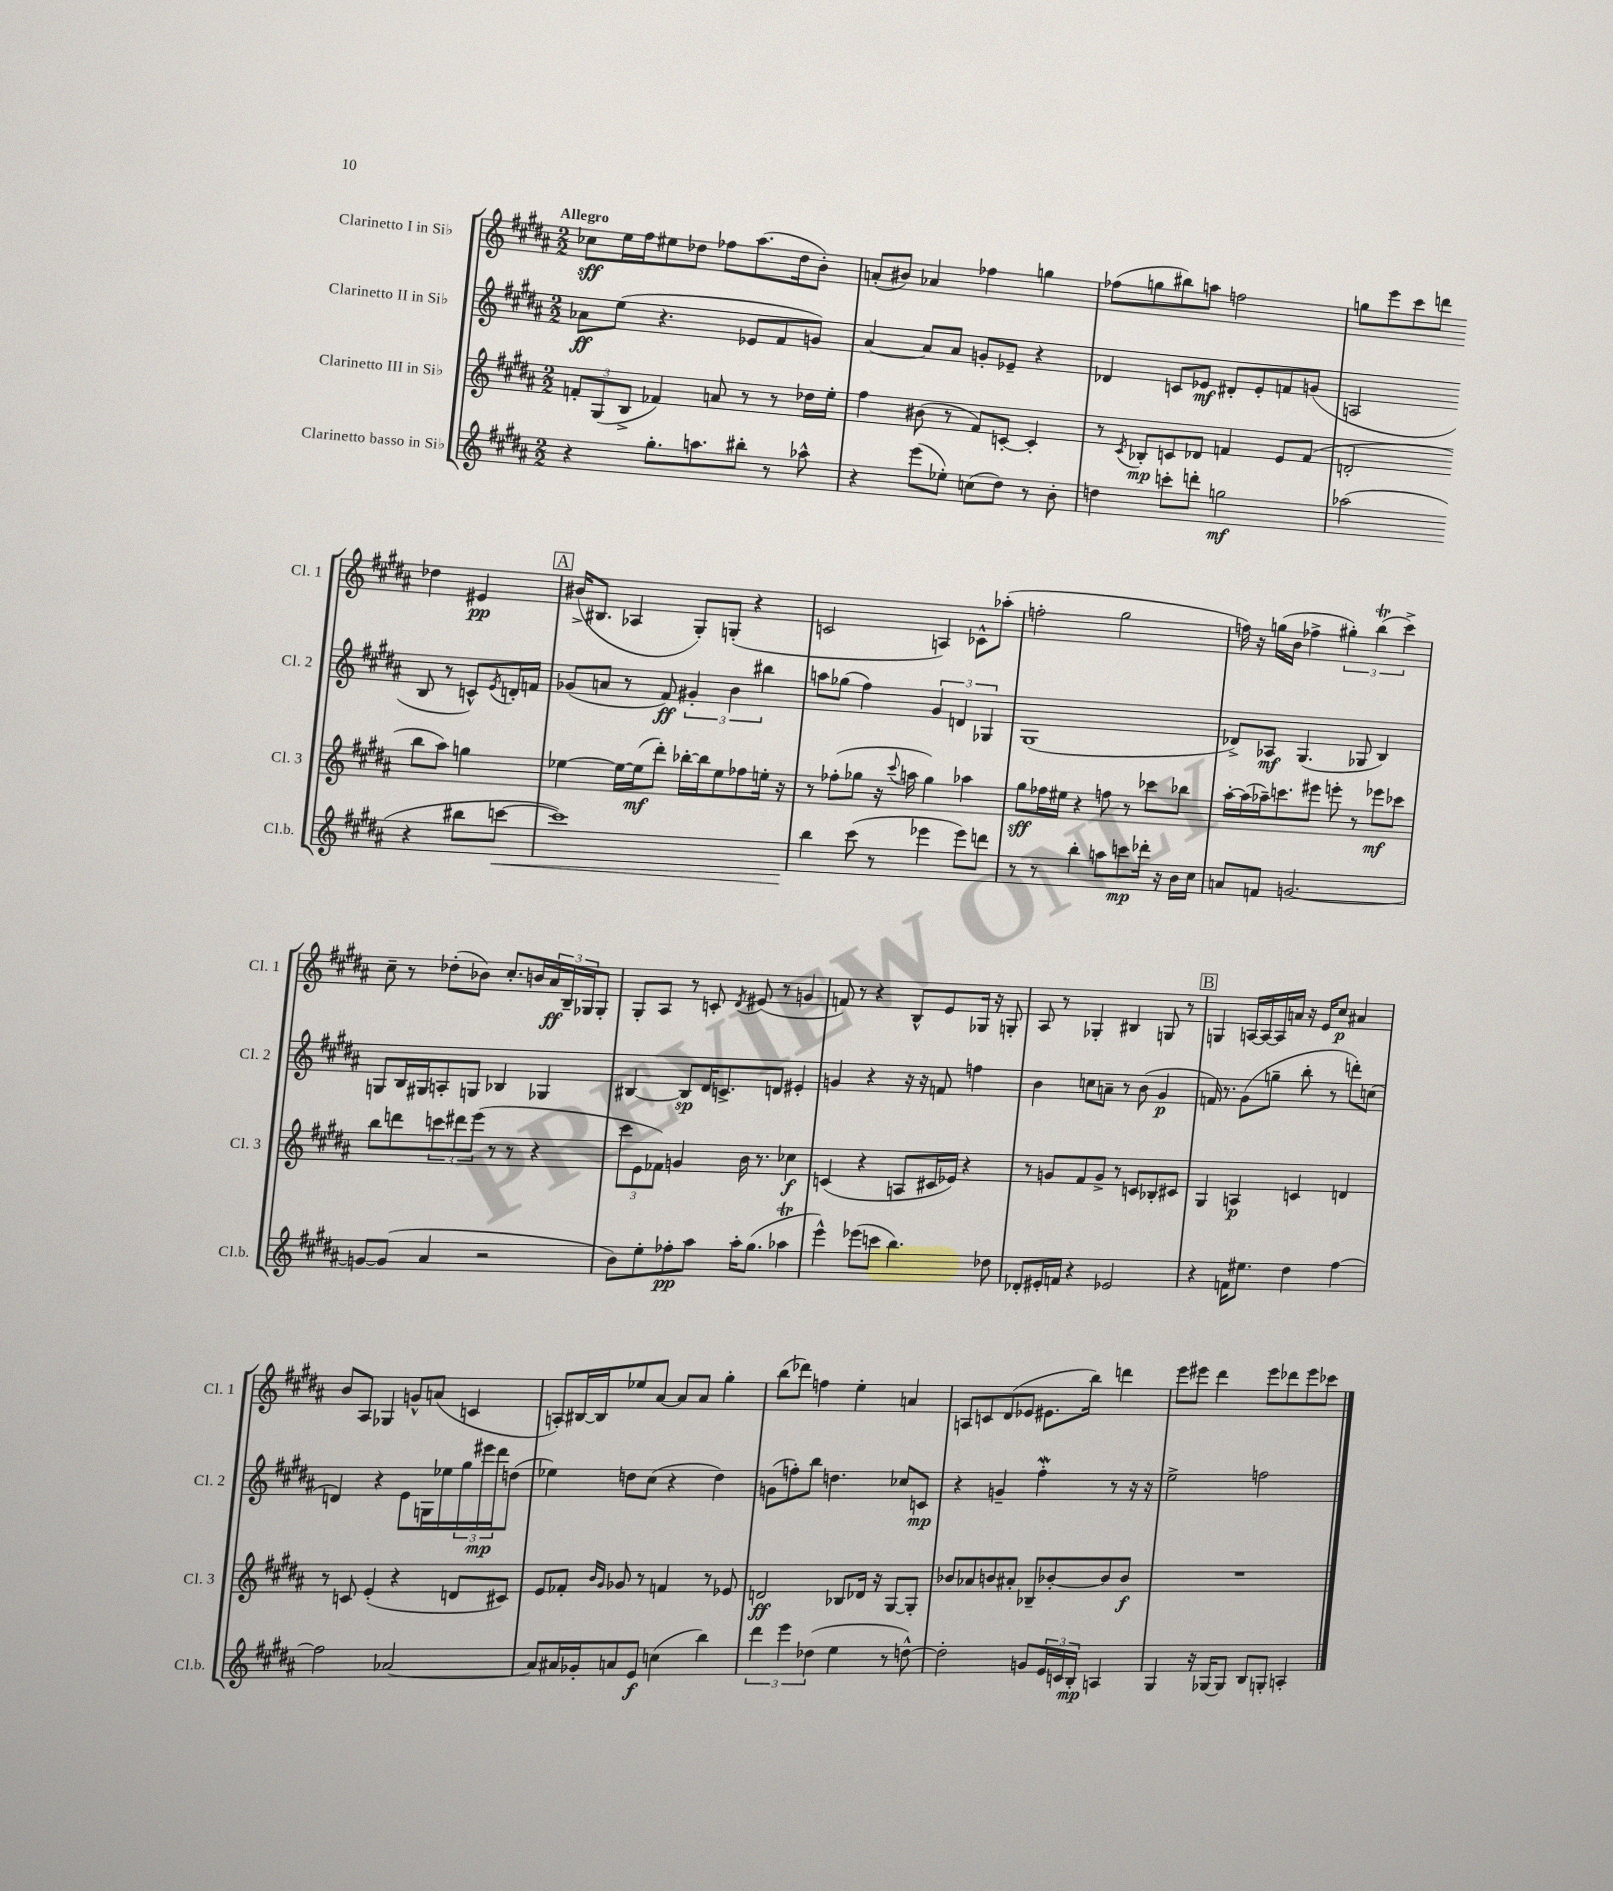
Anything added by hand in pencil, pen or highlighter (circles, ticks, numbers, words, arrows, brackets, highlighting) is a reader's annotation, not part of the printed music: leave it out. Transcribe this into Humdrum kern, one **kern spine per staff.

**kern	**dynam	**kern	**dynam	**kern	**dynam	**kern	**dynam
*part4	*part4	*part3	*part3	*part2	*part2	*part1	*part1
*staff4	*staff4	*staff3	*staff3	*staff2	*staff2	*staff1	*staff1
*I"Clarinetto basso in Si♭	*	*I"Clarinetto III in Si♭	*	*I"Clarinetto II in Si♭	*	*I"Clarinetto I in Si♭	*
*I'Cl.b.	*	*I'Cl. 3	*	*I'Cl. 2	*	*I'Cl. 1	*
*clefG2	*	*clefG2	*	*clefG2	*	*clefG2	*
*k[f#c#g#d#a#]	*	*k[f#c#g#d#a#]	*	*k[f#c#g#d#a#]	*	*k[f#c#g#d#a#]	*
*M2/2	*	*M2/2	*	*M2/2	*	*M2/2	*
=1	=1	=1	=1	=1	=1	=1	=1
!	!	!	!	!	!	!LO:TX:a:B:t=Allegro	!
4r	.	12fn'/L	.	8a-X\L	ff	8cc-X\L	sff
.	.	(12G#/	.	.	.	.	.
.	.	.	.	(8ee\J	.	16ee\L	.
.	.	12B^/J	.	.	.	.	.
.	.	.	.	.	.	16ff#\J	.
8.gg#'\L	.	4f-X/)	.	4.r	.	8ee#X\	.
.	.	.	.	.	.	8dd-X\J	.
8.aan\	.	.	.	.	.	.	.
.	.	8an/	.	.	.	8ff-X\L	.
8bb#X'\J	.	8r	.	8e-X/L	.	(8.aa#\	.
8r	.	8r	.	8f#/	.	.	.
.	.	.	.	.	.	16dd-\k	.
8aa-X^^\	.	16dd-X\LL	.	8gn/J)	.	8b'\J)	.
.	.	16ee'\JJ	.	.	.	.	.
=2	=2	=2	=2	=2	=2	=2	=2
4r	.	4ff#\	.	[4a#/	.	(8an'/L	.
.	.	.	.	.	.	8b#X/J)	.
(8eee\L	.	(8b#X\	.	8a#/L]	.	4a-X/	.
8ee-X'\J)	.	8r	.	8a#/J	.	.	.
(8ccn\L	.	8f#/L)	.	8gn'/L	.	4ff-X\	.
8dd#\J)	.	[8cn'/J	.	8e-X~/J	.	.	.
8r	.	4c'/]	.	4r	.	4ggn\	.
8b'\	.	.	.	.	.	.	.
=3	=3	=3	=3	=3	=3	=3	=3
4ddn\	.	8r	.	4d-X/	.	(8ff-X\L	.
.	.	8qc#/	.	.	.	.	.
.	.	8B-X'/L	mp	.	.	8ggn\	.
8cccn'\L	.	8cn/	.	8cn/L	.	8bb#X\)	.
8dddn'\J	.	8d-X/J	.	8e-X/J	mf	8aan\J	.
2ggn\	mf	4fn/	.	8d#X'/L	.	2ffn\	.
.	.	.	.	8e-'/	.	.	.
.	.	8e/L	.	8fn/	.	.	.
.	.	(8f/J	.	(8gn/J	.	.	.
=4	=4	=4	=4	=4	=4	=4	=4
(2aa-X\	.	2dn'/	.	2An/	.	8ggn\L	.
.	.	.	.	.	.	8eee\	.
.	.	.	.	.	.	8ccc#\	.
.	.	.	.	.	.	8dddn\J	.
4r	.	8bb\L	.	8B/	.	4dd-X\	.
.	.	8aa#\J)	.	8r	.	.	.
8bb#X\L	.	4ggn\	.	8cn^^/L)	.	4e#X/	pp
.	.	.	.	8qe/	.	.	.
!	!LO:HP:b	!	!	!	!	!	!
[8cccn\J	<	.	.	16dn'/L	.	.	.
.	.	.	.	16fn/JJ	.	.	.
!!LO:LB:g=z
!!LO:REH:place=s1:t=A
=5	=5	=5	=5	=5	=5	=5	=5
1cccn])	.	[4ee-X\	.	(8g-X/L	.	(16b#X^/KL	.
.	.	.	.	.	.	8.B#X/J	.
.	.	.	.	8an/J	.	.	.
.	.	16ee-\LL_	.	8r	.	4A-X/	.
.	.	(16ee-\J]	mf	.	.	.	.
.	.	8ddd#'\J)	.	8f#/)	ff	.	.
.	.	[16bb-X'\LL	.	6g#X'/	.	8G#'/L)	.
.	.	16bb-\J]	.	.	.	.	.
.	.	8ee-\	.	.	.	(8Gn'/J	.
.	.	.	.	6b\	.	.	.
.	.	8ff-X\	.	.	.	4r	.
.	.	.	.	6bb#X\	.	.	.
.	.	16een'\Jk	.	.	.	.	.
.	.	16r	.	.	.	.	.
=6	=6	=6	=6	=6	=6	=6	=6
4bb\	.	8r	.	8aan\L	.	2cn/	.
.	.	(8ff-X'\L	.	(8gg-X\J	.	.	.
(8ccc#\	[	8gg-X\J	.	4ff#\)	.	.	.
8r	.	16r	.	.	.	.	.
.	.	8qqccc#/	.	.	.	.	.
.	.	16aan\	.	.	.	.	.
4eee-X\	.	4gg-\)	.	6g#/	.	4An/)	.
.	.	.	.	6dn/	.	.	.
8eee-\L)	.	4aa-X\	.	.	.	8c-X^^\L	.
.	.	.	.	6G-X/	.	.	.
8dddn\J	.	.	.	.	.	(8aa-X'\J	.
=7	=7	=7	=7	=7	=7	=7	=7
8r	.	8gg#\L	sff	(1G#	.	2ffn'\	.
8r	.	16ff-X\L	.	.	.	.	.
.	.	16ee#X\JJ	.	.	.	.	.
4bb'\	.	4r	.	.	.	.	.
8aan\L	.	8ffn\	.	.	.	2gg#\	.
8cccn\	mp	8r	.	.	.	.	.
16ddd-X'\Jk	.	8ccc-X\L	.	.	.	.	.
16r	.	.	.	.	.	.	.
16b\LL	.	8bb-X\J	.	.	.	.	.
16cc#\JJ	.	.	.	.	.	.	.
=8	=8	=8	=8	=8	=8	=8	=8
8an/L	.	[16aa#'\LL	.	8d-X^/L)	.	16ffn\)	.
.	.	(16aa#\]	.	.	.	16r	.
8fn/J	.	16aa-X~\J)	.	8A-X/J	mf	(16ggn\LL	.
.	.	8.cccn\	.	.	.	16b\JJ	.
[2.gn/	.	.	.	(4.G#/	.	4ff-X^\	.
.	.	8eee#X\J	.	.	.	.	.
.	.	8eeen'\	.	.	.	6gg#X'\)	.
.	.	8r	.	8G-X/	.	.	.
.	.	.	.	.	.	(6bbT\	.
.	.	8eee-X\L	mf	4B/)	.	.	.
.	.	.	.	.	.	6ccc#^\)	.
.	.	8ccc-X\J	.	.	.	.	.
!!LO:LB:g=z
=9	=9	=9	=9	=9	=9	=9	=9
8gn/L_	.	8bb\L	.	8Gn/L	.	8cc#~\	.
(8g/J]	.	8dddn\	.	16B/L	.	8r	.
.	.	.	.	16G#X/J	.	.	.
4a#/	.	12cccn\	.	8An'/	.	(8dd-X'\L	.
.	.	12ddd#X\	.	.	.	.	.
.	.	.	.	8Gn/J	.	8b-X\J)	.
.	.	(12eee\J	.	.	.	.	.
2r	.	8r	.	4B-X/	.	8.cc#'/L	.
.	.	8r	.	.	.	.	.
.	.	.	.	.	.	16bn/L	.
.	.	4r	.	4G-X/	.	24a#/	ff
.	.	.	.	.	.	24B~/	.
.	.	.	.	.	.	24G-X/J	.
.	.	.	.	.	.	8G-'/J	.
=10	=10	=10	=10	=10	=10	=10	=10
8b\L)	.	12ccc#\L	.	[4B#X/	.	8G#'/L	.
.	.	12e\	.	.	.	.	.
8ee'\	.	.	.	.	.	8A#/J	.
.	.	12f-X\J)	.	.	.	.	.
8ff-X'\	pp	4gn/	.	8B#/L]	sp	8r	.
8aa#\J	.	.	.	16d#/K	.	8cn'/	.
.	.	.	.	8.cn^/	.	.	.
.	.	.	.	.	.	8qd#/	.
16aa#'\KL	.	16b\	.	.	.	(8e#X/	.
(8.gg#\J	.	8.r	.	.	.	.	.
.	.	.	.	8dn/J	.	8r	.
4aa-XT\	.	4cc-X\	f	4e#X'/	.	4gn/	.
=11	=11	=11	=11	=11	=11	=11	=11
4eee^^\)	.	(4cn/	.	4gn/	.	8fn/)	.
.	.	.	.	.	.	8r	.
(8eee-X\L	.	4r	.	4r	.	4r	.
8cccn\J	.	.	.	.	.	.	.
4.bb\)	.	8An/L	.	16r	.	8B^^/L	.
.	.	.	.	16r	.	.	.
.	.	16c#X/L	.	8fn/	.	8e/	.
.	.	16e-X/JJ)	.	.	.	.	.
.	.	4r	.	4ffn\	.	16G-X/Jk	.
.	.	.	.	.	.	16r	.
8dd-X\	.	.	.	.	.	8Gn'/	.
=12	=12	=12	=12	=12	=12	=12	=12
8d-X'/L	.	8r	.	4b\	.	8A#/	.
16e#X'/L	.	8gn/L	.	.	.	8r	.
16fn/JJ	.	.	.	.	.	.	.
4r	.	8f#/	.	8ccn\L	.	4G-X'/	.
.	.	8g^/J	.	8an~\J	.	.	.
2e-X/	.	8r	.	8r	.	4B#X/	.
.	.	8cn/L	.	(8b\	.	.	.
.	.	8B-X'/	.	4g#/	p	8Gn/	.
.	.	8c#X/J	.	.	.	8r	.
!!LO:REH:place=s1:t=B
=13	=13	=13	=13	=13	=13	=13	=13
4r	.	4G#/	.	16fn/)	.	4Gn/	.
.	.	.	.	8.r	.	.	.
16fn\KL	.	4An/	p	(8g#\L	.	[16An/LL	.
8.ee#X\J	.	.	.	.	.	16A/_	.
.	.	.	.	8ggn~\J	.	16A/]	.
.	.	.	.	.	.	16an/JJ	.
4dd#\	.	4cn/	.	8bb'\	.	16r	.
.	.	.	.	.	.	16e/KL	.
.	.	.	.	8r	.	8cc#/J	p
[4ff#\	.	4dn/	.	8dddn'\L)	.	4a#X/	.
.	.	.	.	(8ccn\J	.	.	.
!!LO:LB:g=z
=14	=14	=14	=14	=14	=14	=14	=14
2ff#\]	.	8r	.	4dn/)	.	8b/L	.
.	.	8cn/	.	.	.	8A#/J	.
.	.	(4e'/	.	4r	.	4G-X/	.
[2a-X/	.	4r	.	8e\L	.	8gn^^/L	.
.	.	.	.	16Gn\L	.	(8an/J	.
.	.	.	.	16ee-X\	.	.	.
.	.	8dn/L	.	24gg#\	.	4cn/	.
.	.	.	.	24eee#X\	mp	.	.
.	.	.	.	24ddd#\J	.	.	.
.	.	8c#X/J)	.	(8ddn\J	.	.	.
=15	=15	=15	=15	=15	=15	=15	=15
8a-/L]	.	8e/L	.	4ee-X\)	.	8An'/L)	.
16a#X/L	.	8f-X'/J	.	.	.	[16B#X/L	.
16g-X'/J	.	.	.	.	.	16B#/J]	.
.	.	16qqb/LL	.	.	.	.	.
.	.	16qqg#/JJ	.	.	.	.	.
8an/	.	8g-X/	.	8ddn\L	.	8ee-X/	.
8e/J	f	8r	.	(8cc#\J	.	[8a#/J	.
(4ccn\	.	4fn/	.	4r	.	8a#/L]	.
.	.	.	.	.	.	8a#/J	.
4bb\)	.	8r	.	4dd\)	.	4gg#'\	.
.	.	8e-X/	.	.	.	.	.
=16	=16	=16	=16	=16	=16	=16	=16
6ddd#\	.	2dn/	ff	(8gn\L	.	(8bb\L	.
.	.	.	.	8ffn'\)	.	8ddd-X\J)	.
6eee\	.	.	.	.	.	.	.
.	.	.	.	8bb\J	.	4ffn\	.
(6dd-X\	.	.	.	.	.	.	.
.	.	.	.	4.ddn\	.	.	.
4ee\	.	8B-X/L	.	.	.	4ee'\	.
.	.	16d-X/Jk	.	.	.	.	.
.	.	16r	.	.	.	.	.
8r	.	[8G#/L	.	8cc-X/L	.	4an/	.
[8ddn^^\)	.	8G#'/J]	.	8cn/J	mp	.	.
=17	=17	=17	=17	=17	=17	=17	=17
2dd'\]	.	8b-X/L	.	4r	.	8An/L	.
.	.	8a-X/	.	.	.	8cn/	.
.	.	8bn/	.	4gn~/	.	(8d#/	.
.	.	8a#X'/J	.	.	.	8e-X/J	.
8gn/L	.	8B-X~/L	.	4ff#W'\	.	8.e#X\L	.
24e/L	.	[8b-X'/	.	.	.	.	.
24cn/	.	.	.	.	.	.	.
.	.	.	.	.	.	16bb\Jk)	.
24B'/JJ	mp	.	.	.	.	.	.
4An/	.	8b-/]	.	8r	.	4dddn\	.
.	.	8b-/J	f	16r	.	.	.
.	.	.	.	16r	.	.	.
=18	=18	=18	=18	=18	=18	=18	=18
4G#/	.	1r	.	2ee^\	.	8eee\L	.
.	.	.	.	.	.	8eee#X\J	.
16r	.	.	.	.	.	4ddd#\	.
[16G-X/KL	.	.	.	.	.	.	.
8G-/J]	.	.	.	.	.	.	.
8B/L	.	.	.	2ffn\	.	8eee#\L	.
8Gn'/J	.	.	.	.	.	8ddd-X\	.
4An'/	.	.	.	.	.	8eee#\	.
.	.	.	.	.	.	8ccc-X\J	.
==	==	==	==	==	==	==	==
*-	*-	*-	*-	*-	*-	*-	*-
